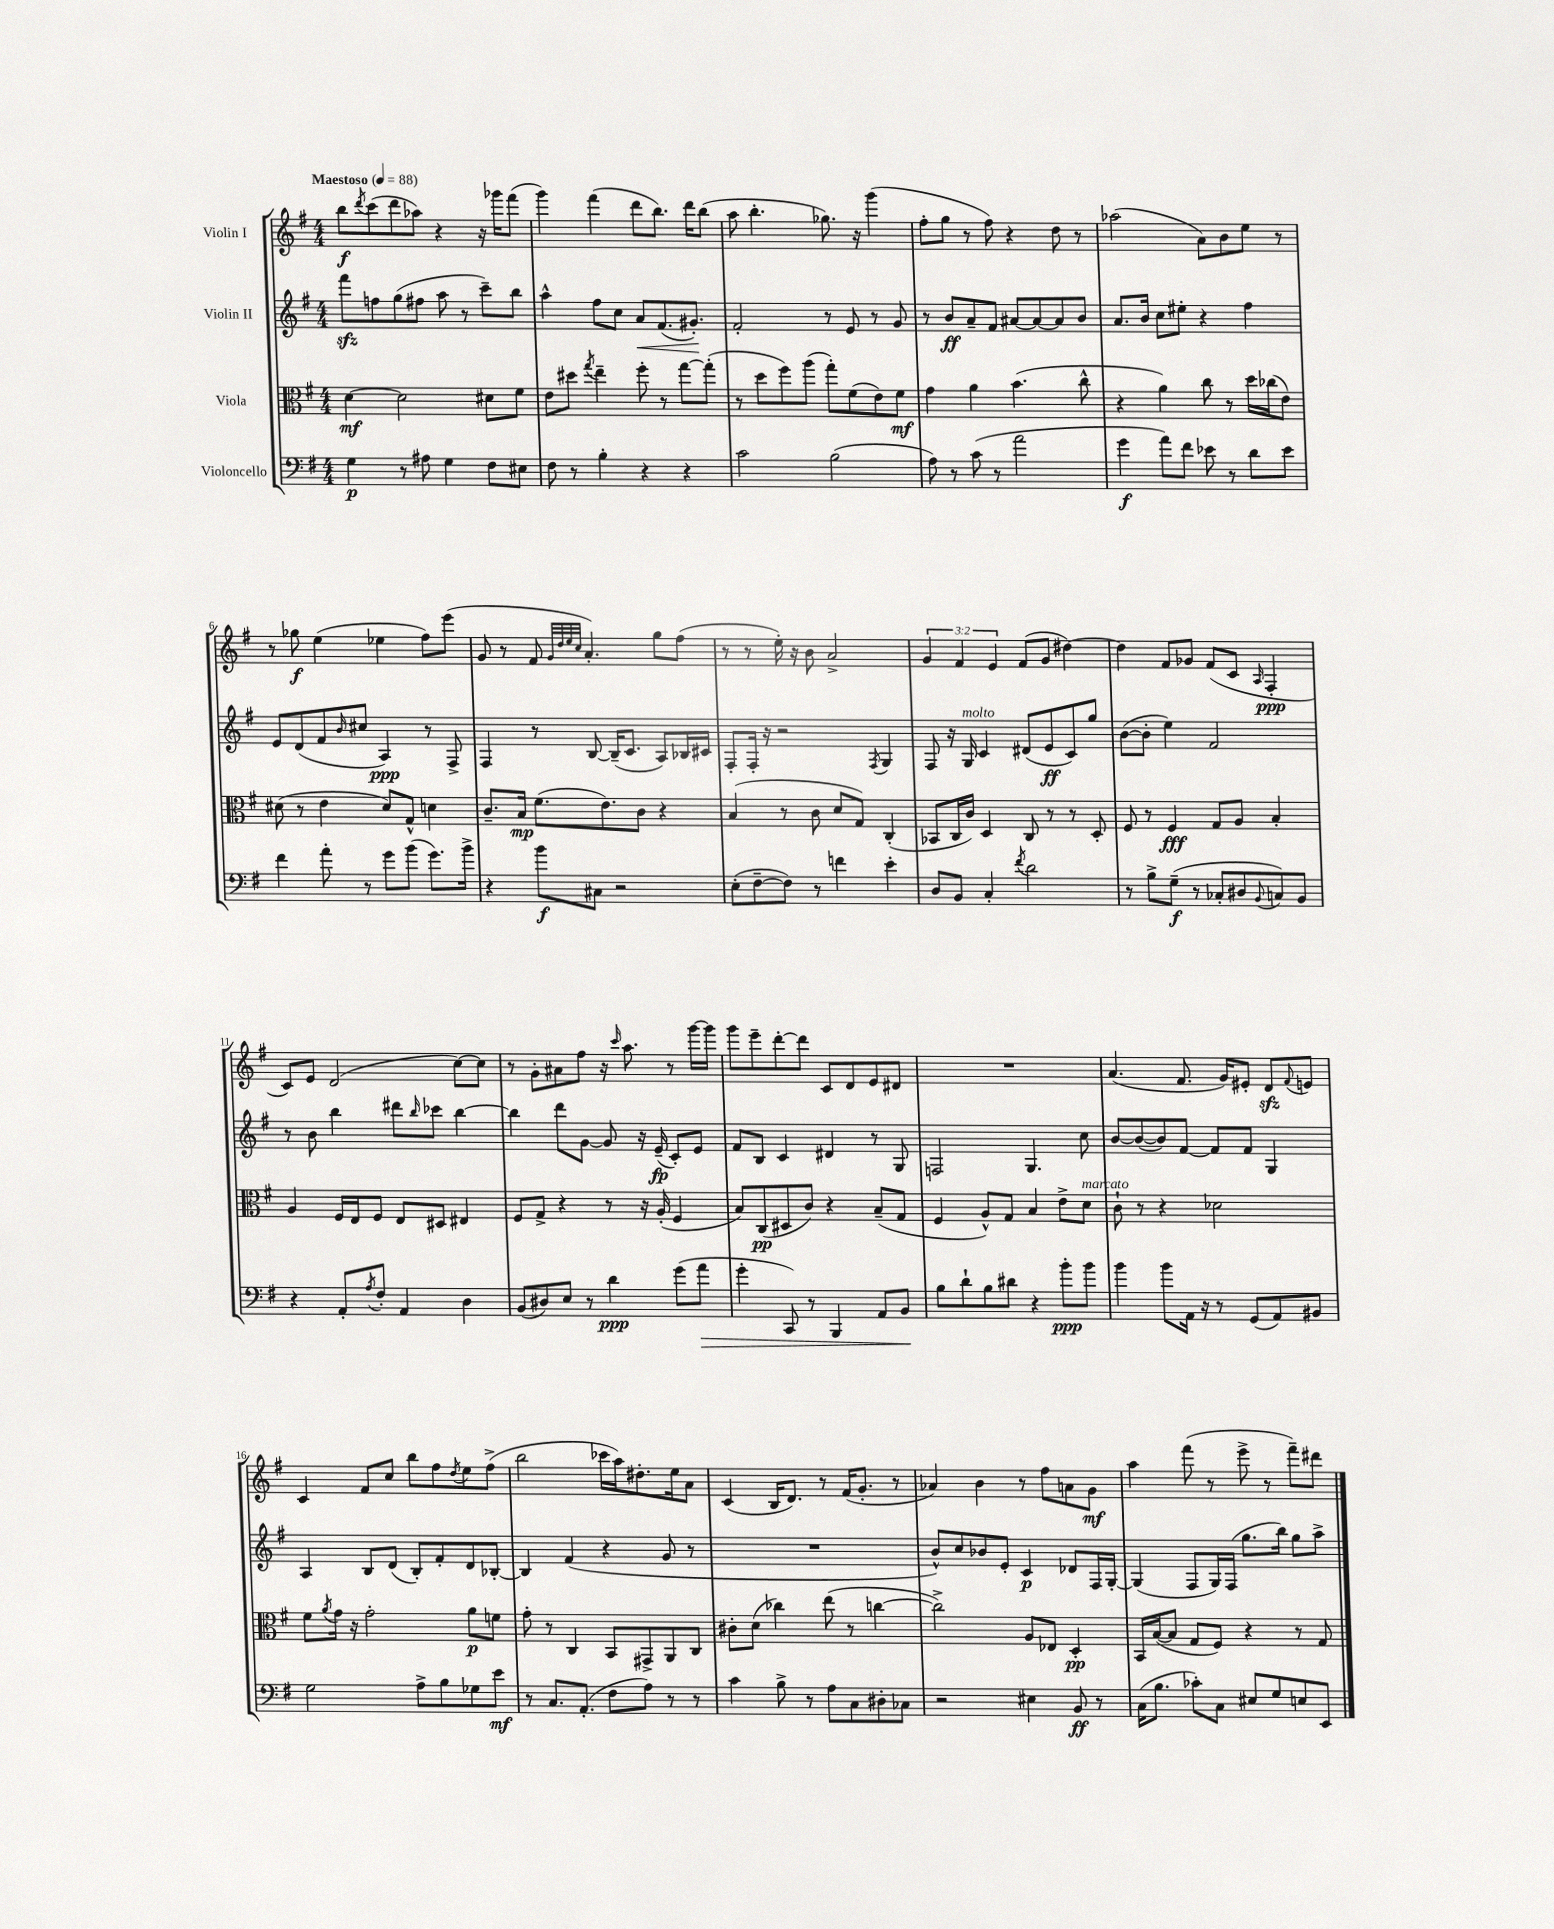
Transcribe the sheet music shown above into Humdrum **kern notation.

**kern	**kern	**kern	**kern
*staff4	*staff3	*staff2	*staff1
*clefF4	*clefC3	*clefG2	*clefG2
*k[f#]	*k[f#]	*k[f#]	*k[f#]
*M4/4	*M4/4	*M4/4	*M4/4
*MM88	*MM88	*MM88	*MM88
4G	[4d	8fff#	8bb
.	.	.	8qddd
.	.	8ff	(8ccc
8r	2d]	(8gg	8ddd
8A#	.	8ff#	8aa-)
4G	.	8aa	4r
.	.	8r	.
8F#	8d#	8ccc~)	16r
.	.	.	16ggg-
8E#	8f#	8bb	(8fff#
=	=	=	=
8F#	8e	4aa^^	4ggg)
8r	8dd#	.	.
.	8qgg	.	.
4B'	4ee~	8ff#	(4fff#
.	.	8cc	.
4r	8ff#'	8a	8ddd
.	8r	(8.f#	8.bb)
4r	[8gg	.	.
.	.	8.g#')	16ddd
.	(8gg']	.	(8bb
=	=	=	=
2c	8r	2f#'	8aa
.	8dd	.	4.bb'
.	8ff#)	.	.
.	(8aa	.	.
(2B	8gg')	8r	8.gg-)
.	(8f#	8e	.
.	.	.	16r
.	8e)	8r	(4ggg
.	8f#	8g	.
=	=	=	=
8A)	4g	8r	8ff#'
8r	.	8b	8gg
(8c	4a	8a~	8r
8r	.	8f#	8ff#)
2a	(4.b	[8a#	4r
.	.	8a#_	.
.	.	8a#]	8dd
.	8cc^^	8b	8r
=	=	=	=
4g	4r	8.a	(2aa-
.	.	16b	.
8a)	4a)	8cc	.
8f#	.	8ee#'	.
8e-	8cc	4r	8a)
8r	8r	.	8b
8d	16dd	4ff#	8ee
.	(16cc-	.	.
8e-	8e)	.	8r
=	=	=	=
4f#	(8d#	8e	8r
.	8r	(8d	8gg-
8a'	4e	8f#	(4ee
.	.	16qqb	.
8r	.	8cc#	.
8g	8d#)	4A)	4ee-
(8b	8G^^	.	.
8.g)	4d	8r	8ff#)
.	.	8F#^	(8eee
16b^	.	.	.
=	=	=	=
4r	8.c~	4F#	8g
.	.	.	8r
.	16B	.	.
8b	(8.f#	8r	8f#
.	.	.	32qqg
.	.	.	32qqdd
.	.	.	32qqee
.	.	.	32qqcc
8C#	.	[8B	4.a')
.	8.e)	.	.
2r	.	(16B~]	.
.	.	8.c	.
.	8c	.	.
.	4r	8A)	8gg
.	.	16B-	(8ff#
.	.	16c#	.
=	=	=	=
(8E'	(4B	8F#'	8r
[8F#~	.	16F#'	8r
.	.	16r	.
8F#])	8r	2r	16ee')
.	.	.	16r
8r	8c	.	8b
4f	8d	.	2a^
.	8G)	.	.
.	.	8qF#	.
4e'	(4C'	4G	.
=	=	=	=
8D	8BB-	8F#	6g
8BB	16C	16r	.
.	.	.	6f#
.	16c)	16G	.
4C'	4D	4c	.
.	.	.	6e
8qf#	.	.	.
2d	8C	(8d#	(8f#
.	8r	8e	8g
.	8r	8c)	[4dd#)
.	8D'	8gg	.
=	=	=	=
8r	8F#	([8b	4dd#]
8B^	8r	8b']	.
(8G~	4F#	4ee)	8f#
8r	.	.	8g-
8C-'	8G	2f#	(8f#
8D#	8A	.	8c
8qqBB	.	.	16qqA
8C)	4B'	.	4F#'
8BB	.	.	.
=	=	=	=
4r	4A	8r	8c)
.	.	8b	8e
8AA'	16F#	4bb	(2d
.	16E	.	.
8qA	.	.	.
8F#'	8F#	.	.
4AA	8E	8ddd#	.
.	.	16qqbb	.
.	8D#	8ccc-	.
4D	4E#	[4bb	[8cc)
.	.	.	8cc]
=	=	=	=
(8BB	8F#	4bb]	8r
8D#)	8G^	.	8g'
8E	4r	8ddd	8a#
8r	.	[8g	8ff#
4d	8r	8g]	16r
.	.	.	16qqccc
.	.	.	8.aa
.	16r	16r	.
.	(16A'	(16e~	.
(8g	4F#	8c')	8r
8a	.	8e	[16ggg
.	.	.	16ggg]
=	=	=	=
4g'	8B)	8f#	8ggg
.	(8C	8B	8eee~
8CC)	8D#	4c	[8ddd'
8r	8c)	.	8ddd]
4BBB	4r	4d#	8c
.	.	.	8d
8AA	(8B~	8r	8e
8BB	8G	8G	8d#
=	=	=	=
8B	4F#	2F	1r
8d`	.	.	.
8B	8A^^)	.	.
8d#	8G	.	.
4r	4B	4.G	.
8b'	8e^	.	.
8b	8d	8cc	.
=	=	=	=
4b	8c`	[8b	(4.a
.	8r	(8b_	.
8b	4r	8b])	.
16AA	.	[8f#	8.f#
16r	.	.	.
8r	2d-	8f#]	.
.	.	.	16g)
(8GG	.	8f#	8e#'
8AA)	.	4G	8d
.	.	.	8qqf#
8BB#	.	.	8e
=	=	=	=
2G	8f#	4A	4c
.	8qa	.	.
.	16g	.	.
.	16r	.	.
.	2g'	8B	8f#
.	.	(8d	8cc
8A^	.	8B')	8bb
8B	.	8f#'	8ff#
.	.	.	8qdd
8G-	8a	8d	8ee
8e	8f	[8B-'	(8ff#^
=	=	=	=
8r	8g'	4B-]	2bb
8.C	8r	.	.
.	4C	(4f#	.
(8.AA'	.	.	.
8F#	8BB	4r	16ccc-
.	.	.	16aa)
8A)	8GG#^	.	8.dd#'
8r	8AA	8g	.
.	.	.	16ee
8r	8C	8r	8a
=	=	=	=
4c	8c#'	1r	(4c
.	(8d	.	.
8B^	4cc-)	.	16B
.	.	.	8.d)
8r	.	.	.
8A	(8ee	.	8r
8C	8r	.	(16f#
.	.	.	8.g'
8D#'	[4cc	.	.
8C-	.	.	8r
=	=	=	=
2r	2cc^])	8b^^)	4a-)
.	.	8cc	.
.	.	8b-	4b
.	.	8e'	.
4E#	8A	4c	8r
.	8E-	.	8ff#
8BB	4D'	8d-	8a
8r	.	16F#	8g
.	.	[16G'	.
=	=	=	=
(16C	16BB	(4G]	4aa
8.B	([16B	.	.
.	8B]	.	.
8c-')	8G	8F#	(8fff#
8C	8F#)	16G)	8r
.	.	(16F#	.
8E#	4r	8.gg	8eee^
8G	.	.	8r
.	.	16bb)	.
8E	8r	8gg	8fff#~)
8EE	8G	8aa^	8ddd#
==	==	==	==
*-	*-	*-	*-
